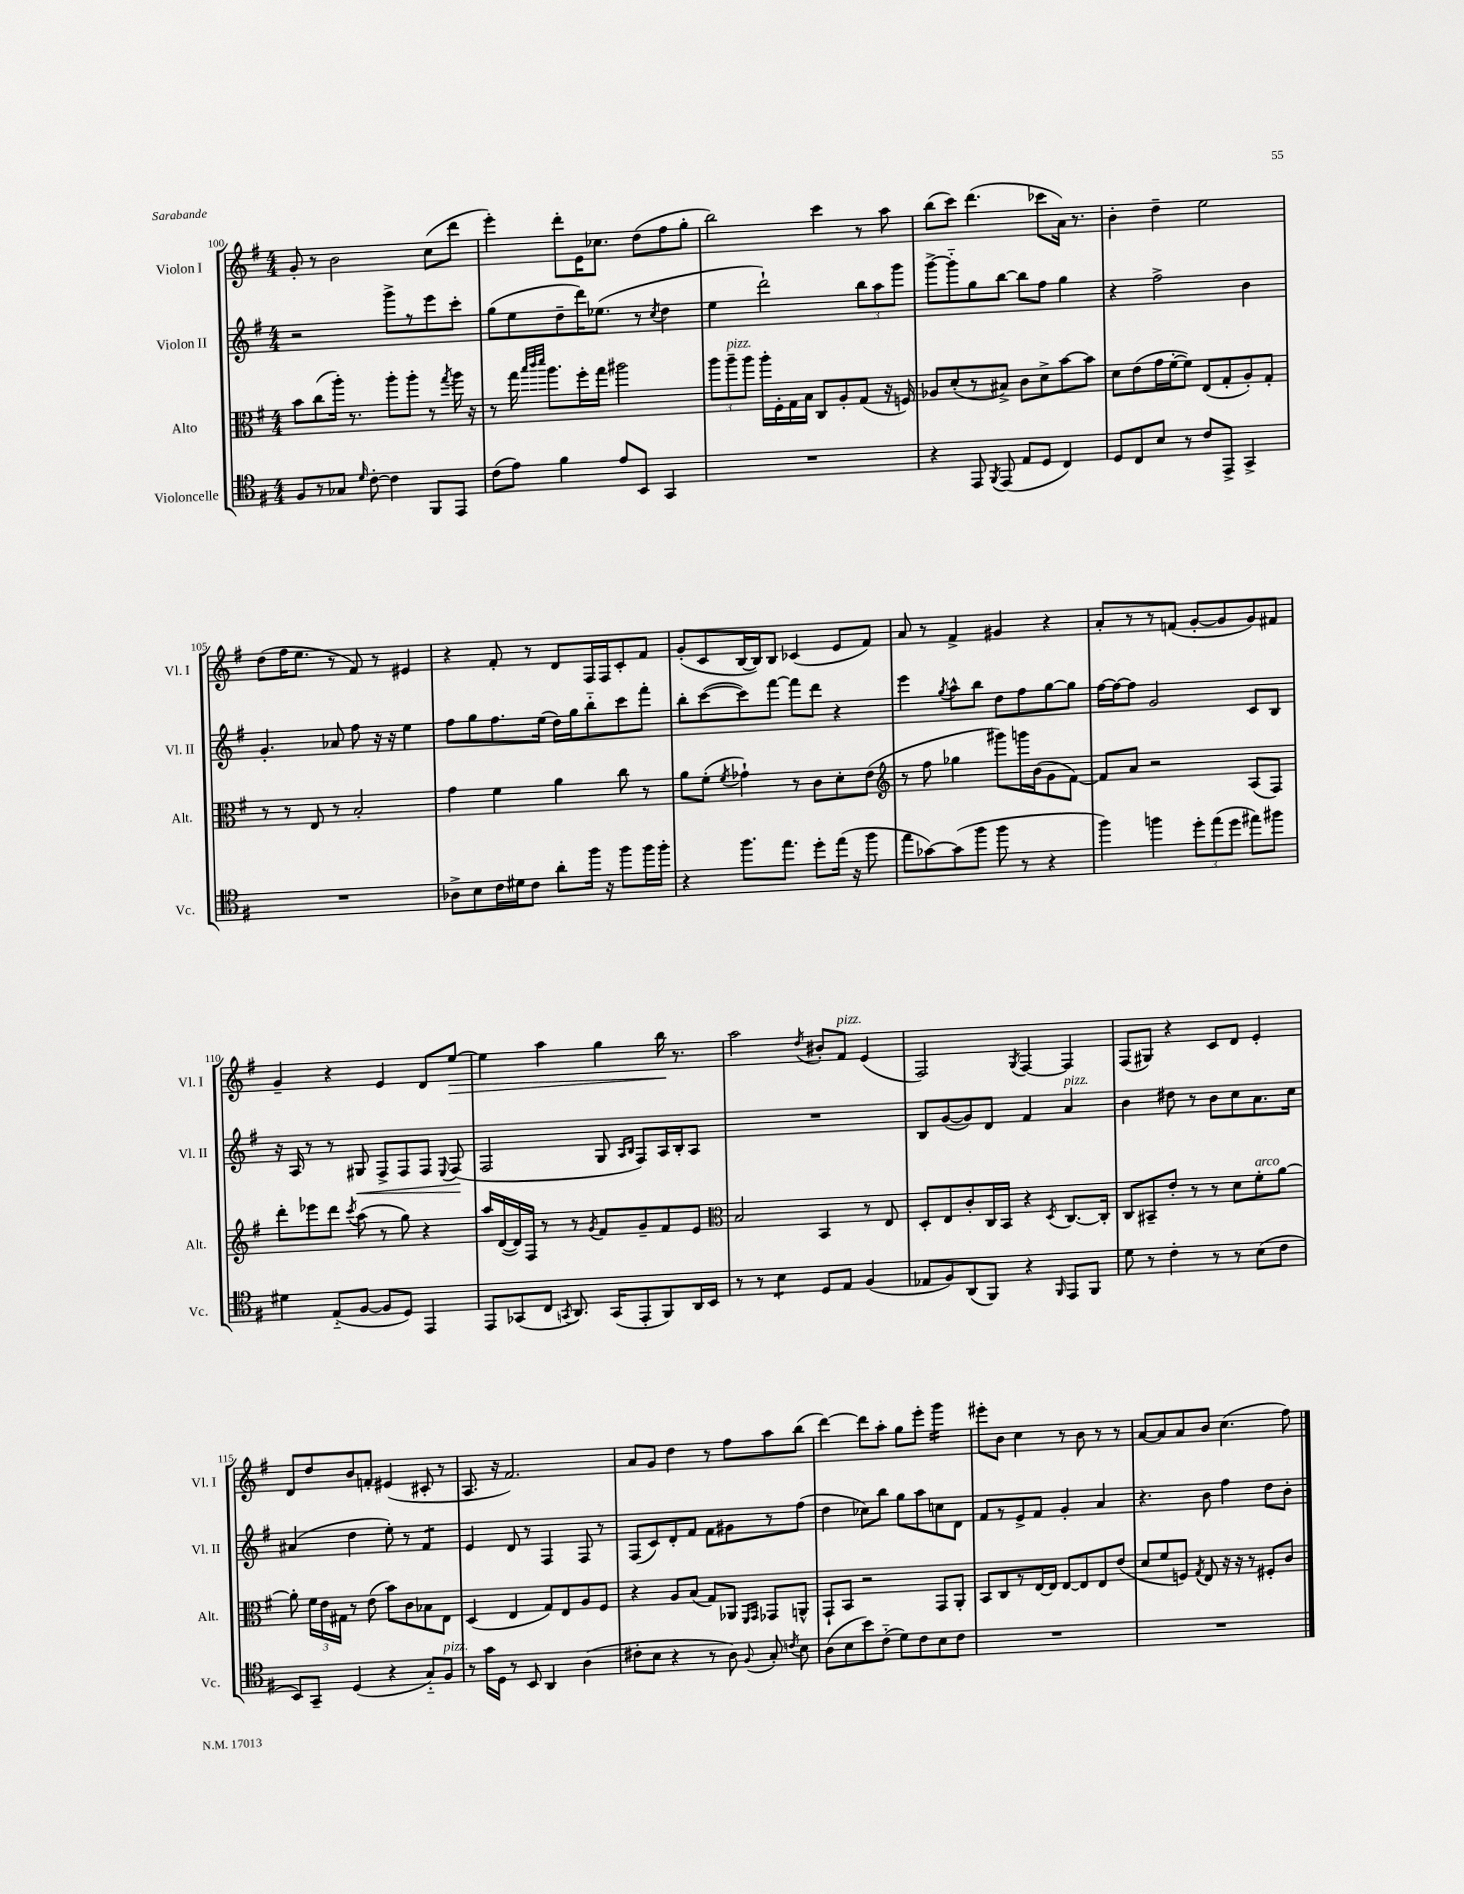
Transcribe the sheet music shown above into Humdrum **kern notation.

**kern	**kern	**kern	**kern
*staff4	*staff3	*staff2	*staff1
*clefC4	*clefC3	*clefG2	*clefG2
*k[f#]	*k[f#]	*k[f#]	*k[f#]
*M4/4	*M4/4	*M4/4	*M4/4
8F#	8b	2r	8g'
8r	(8cc	.	8r
8G-	16aa')	.	2b
.	8.r	.	.
16qqd	.	.	.
[8c'	.	.	.
4c]	8aa'	8ggg^	.
.	8aa'	8r	.
8FF#	8r	8eee	(8cc
.	8qgg	.	.
8EE	16aa	8ccc'	8ddd
.	16r	.	.
=	=	=	=
(8c	8r	(8gg	4eee')
8e)	16gg	8ee	.
.	32qqbb	.	.
.	32qqccc	.	.
.	32qqddd	.	.
.	8.aa	.	.
4f#	.	8dd~	8ddd'
.	16ff#'	16ddd)	16e
.	16gg	(8.ee-	8.cc-
8e	2aa#	.	.
8BB	.	8r	(8dd
.	.	8qcc	.
4GG	.	4dd	8ff#
.	.	.	8gg'
=	=	=	=
1r	12aa	4ee	2bb)
.	12aa~	.	.
.	12aa	.	.
.	16aa'	2ddd`)	.
.	16F#'	.	.
.	16G	.	.
.	16B	.	.
.	8C	.	4ccc
.	8A'	.	.
.	(8G	12bb	8r
.	.	12aa	.
.	16r	.	8aa
.	.	12ggg	.
.	16F)	.	.
=	=	=	=
4r	8A-	[8ggg^	(8bb
.	(8d'	8ggg'~]	8ccc)
8EE	8r	8gg	(4.ddd
8qFF#	.	.	.
(8EE	8B#^)	[8bb	.
8E	8c	8bb]	.
8D	8d^	8ff#	8ccc-
4C)	[8b	4gg	16a)
.	.	.	8.r
.	8b]	.	.
=	=	=	=
8D	8d	4r	4b'
8C	(8e	.	.
8B	16g	2ff#^	4dd~
.	[16f#'	.	.
8r	8f#])	.	.
8c	(8E	.	2ee
8EE^	8G'	.	.
4GG^	8A')	4b	.
.	8G'	.	.
=	=	=	=
1r	8r	4.g'	(8dd
.	8r	.	16ff#
.	.	.	8.ee
.	8E	.	.
.	8r	8a-	8r
.	2B'	8ff#	8f#)
.	.	16r	8r
.	.	16r	.
.	.	4ee	4e#
=	=	=	=
8A-^	4g	8ff#	4r
8B	.	8gg	.
16c	4f#	8.ff#	8f#'
16d#	.	.	.
8c	.	.	8r
.	.	(16ee	.
8a'	4a	16dd)	8d
.	.	16gg	.
16ff#	.	8bb'~	16F#
16r	.	.	16F#
8ff#	8cc	8ccc	8c'
16ff#	8r	8fff#'	8f#
16ff#'	.	.	.
=	=	=	=
4r	8a	8bb'	(8g'
.	(8f#'	([8ccc	8c
.	8qf#	.	.
8.ff#	4g-`)	8ccc])	[16B
.	.	.	16B])
.	.	[8fff#	8B
8.ee	.	.	.
.	8r	8fff#]	(4c-
8dd'	8c	8ddd	.
(16ee	8d'	4r	8e
16r	.	.	.
8ff#	(8e	.	8f#)
=	=	=	=
*	*clefG2	*	*
8ee	8r	4eee	8a
[8g-)	8ff#	.	8r
.	.	8qgg	.
(8g-]	4gg-	8aa^^	4f#^
8ff#	.	8bb	.
8ff#	8ggg#)	8dd	4g#
8r	16ggg	8ff#	.
.	(16b	.	.
4r	8g	[8gg	4r
.	[8f#)	8gg]	.
=	=	=	=
4ff#)	8f#]	[16ff#	8a'
.	.	16ff#_	.
.	8a	8ff#]	8r
4ff	2r	2g	8r
.	.	.	(8f
12dd'	.	.	[8g'
(12ee	.	.	.
.	.	.	8g]
12dd	.	.	.
8ee#)	(8A	8c	8g)
8ff#	8F#)	8B	8f#
=	=	=	=
4d#	8ddd'	16r	4g~
.	.	16A	.
.	8eee-	8r	.
(8E'~	8ddd	8r	4r
.	8qccc	.	.
[8F#	(8aa	8G#	.
8F#]	8r	8F#^	4e
8D)	8gg)	8F#	.
4EE	4r	8F#	8d
.	.	8qqE	.
.	.	(8F#	[8ee
=	=	=	=
8EE	16aa	2F#	4ee]
.	([16d	.	.
(8GG-	16d])	.	.
.	16F#	.	.
8C	8r	.	4aa
8qGG	.	.	.
8.AA)	8r	.	.
.	8qg	.	.
.	8f#	8G	4gg
(16GG	.	.	.
.	.	16qqA	.
.	.	16qqB	.
8EE'	8g~	8F#)	.
8FF#)	8f#	16A	16bb
.	.	16B'	8.r
16AA	8e	8A	.
16BB	.	.	.
=	=	=	=
*	*clefC3	*	*
8r	2B	1r	2aa
8r	.	.	.
4B	.	.	.
.	.	.	8qdd
8D	4BB	.	8b#'
8E	.	.	8f#
(4F#	8r	.	(4e
.	8E	.	.
=	=	=	=
8E-	8D'	8B	2F#)
8F#)	8E	([8g	.
(8AA	8c'	8g])	.
8FF#)	16C	8d	.
.	16BB	.	.
.	.	.	8qG
4r	4r	4f#	[4F#
16qqFF#	8qD	.	.
8EE	[8.C	4a	4F#]
8FF#	.	.	.
.	16C']	.	.
=	=	=	=
8d	8C	4b	(8F#
8r	8BB#~	.	8G#)
4c'	8e'	8dd#	4r
.	8r	8r	.
8r	8r	8b	8c
8r	8d	8cc	8d
(8B	8f#'	8.a	4e'
8c	[8a	.	.
.	.	16cc	.
=	=	=	=
8BB)	8a']	(4a#	8d
8GG~	24f#	.	8dd
.	24e	.	.
.	24G#	.	.
(4D	8r	4dd	8b
.	(8e	.	8f'
4r	8b)	8ee')	(4e#
.	8c	8r	.
8G'~)	8B-	4f#	8c#'
8F#	8E	.	8r
=	=	=	=
8r	(4D	4e	8.A
16g	.	.	.
16D	.	.	16r
8r	4E	8d	2.f#)
8BB	.	8r	.
4AA	8G)	4F#	.
.	8E	.	.
(4A	8A	8F#	.
.	8F#	8r	.
=	=	=	=
8c#'	4r	(8F#	8a
8B	.	8c)	8g
4r	8A	8d'	4dd
.	(8B	8f#	.
8r	8G)	8f#	8r
8A)	8AA-	8g#	8ff#
.	16qqFF#	.	.
8qqF#	16qqGG	.	.
8G'	8GG-	8r	8aa
8qc	.	.	.
8B	8AA^^	(8ff#	(8bb
=	=	=	=
(8A	8GG`	4dd	[4ddd)
8B	8BB	.	.
8b)	2r	8cc-)	8ddd]
(8c'~	.	8bb	8aa'
8d)	.	8gg	8gg
8c	.	8aa	8eee'
8B	8GG	8cc	4ggg
8c	8AA'	8d	.
=	=	=	=
1r	8BB	8f#	8eee#'
.	8C	8r	8b
.	8r	8e^	4cc
.	[16E	8f#	.
.	16E]	.	.
.	[8E	4g'	8r
.	8E]	.	8b
.	8E	4a	8r
.	(8e	.	8r
=	=	=	=
1r	8d	4.r	[8a
.	8f#	.	8a]
.	8F)	.	8a
.	8qG	.	.
.	8E	8b	8b
.	16r	4ff#	(4.cc
.	16r	.	.
.	8r	.	.
.	8F#'	8dd	.
.	8c	8b'	8ff#)
==	==	==	==
*-	*-	*-	*-
